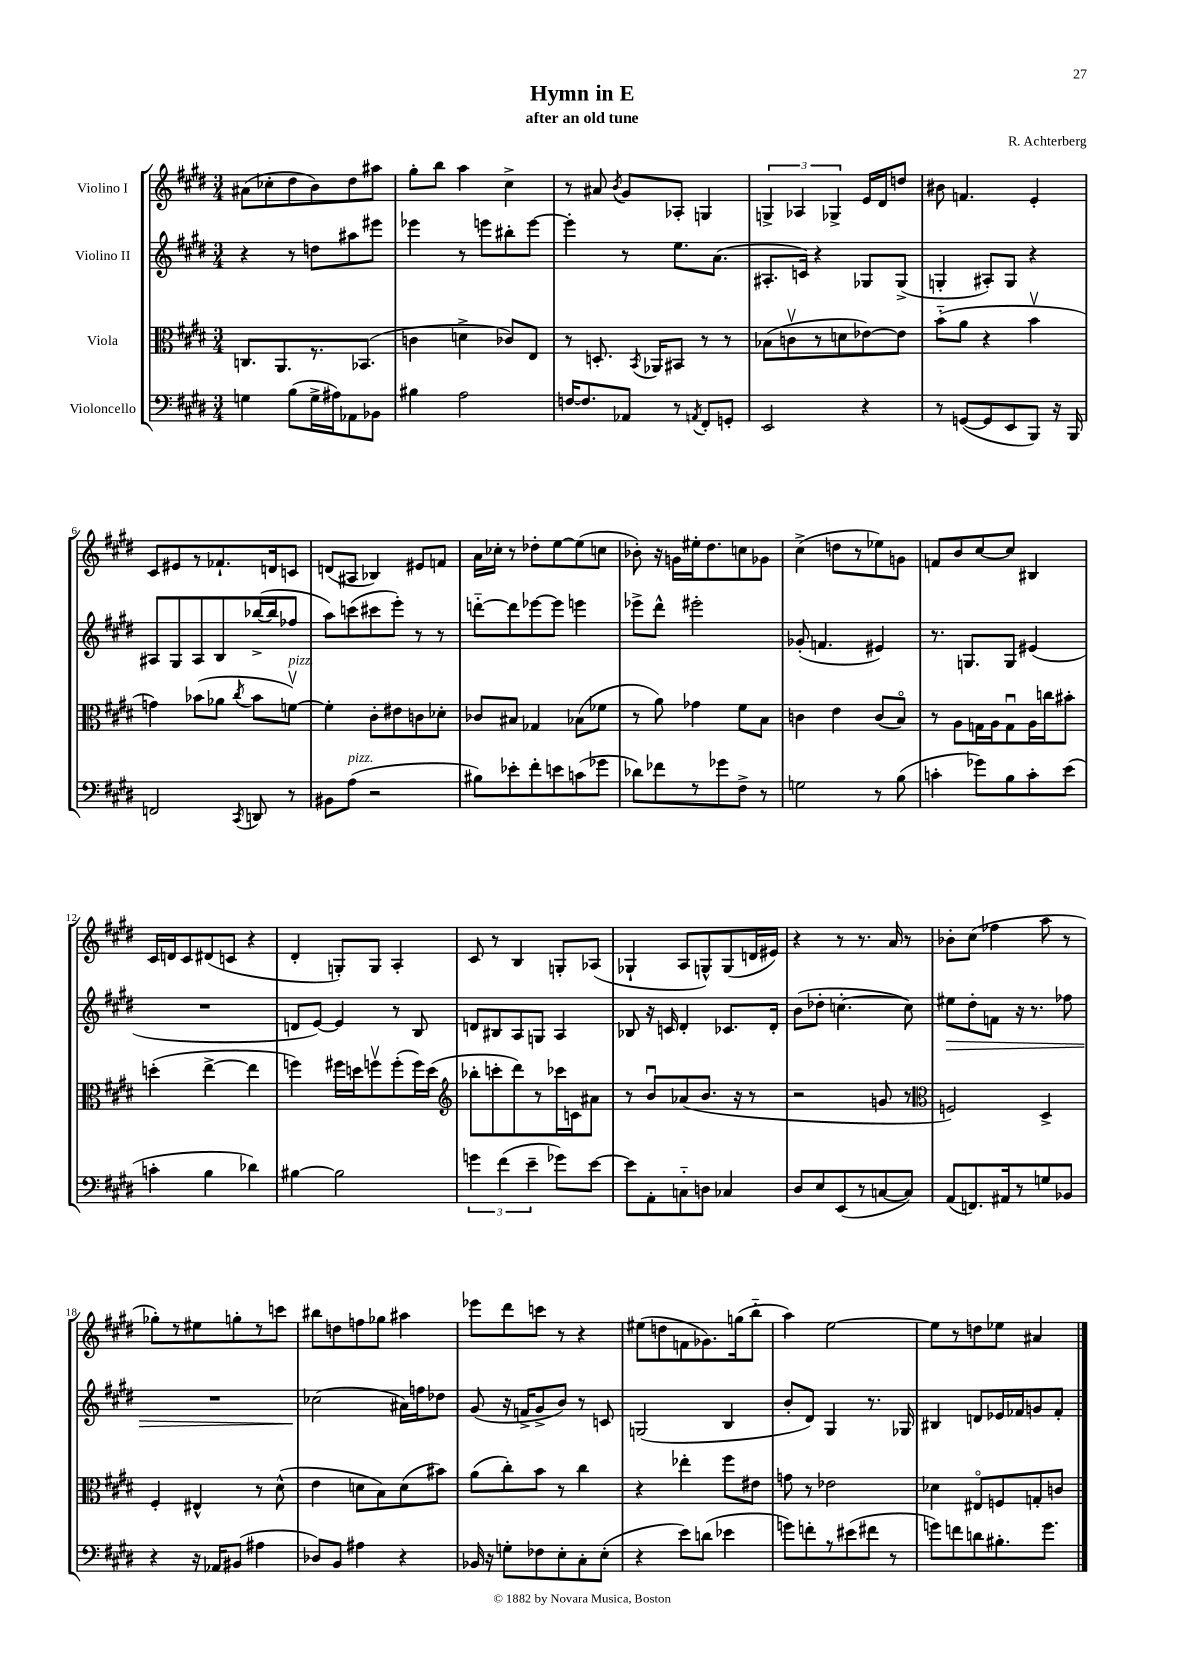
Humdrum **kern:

**kern	**kern	**kern	**kern
*staff4	*staff3	*staff2	*staff1
*clefF4	*clefC3	*clefG2	*clefG2
*k[f#c#g#d#]	*k[f#c#g#d#]	*k[f#c#g#d#]	*k[f#c#g#d#]
*M3/4	*M3/4	*M3/4	*M3/4
4G\	8.C/L	4r	(8a#\L
.	.	.	8cc-'\
.	8.AA/	.	.
(8B\L	.	8r	8dd#\
16G^\L	8.r	8dd\L	8b\)
16A#\J)	.	.	.
8AA-\	.	8aa#\	8dd#\
.	(8.BB-/J	.	.
8BB-\J	.	8eee#\J	8aa#\J
=	=	=	=
4B#\	4c\	4eee-\	8gg#'\L
.	.	.	8bb\J
2A\	4d^\	8r	4aa\
.	.	8eee\L	.
.	8c-/L)	8bb#'\	4cc#^\
.	8E/J	[8eee\J	.
=	=	=	=
[16F/LK	8r	4eee'\]	8r
8.F/]	.	.	.
.	8.D'/	.	8a#/
.	.	.	8qb/
8AA-/J	.	8r	8g#/L
.	8qBB/	.	.
.	16AA-/LK	.	.
8r	8BB#/J	8.ee\L	8A-'/J
8qAA/	.	.	.
8FF#'/L	8r	.	4G/
.	.	(8.a\J	.
8GG'/J	8r	.	.
=	=	=	=
2EE/	(8B-\L	8.A#'/L	6G^/
.	8cv\	.	.
.	.	.	6A-/
.	.	16c/Jk)	.
.	8r	4r	.
.	.	.	6G-^/
.	8d\	.	.
4r	[8e-\)	8G-/L	16e/LL
.	.	.	16d#/J
.	8e-\]J	(8G-^/J	8dd/J
=	=	=	=
8r	(8b'~\L	4G'/	8b#\
([8GG/L	8a\J	.	4.f/
8GG/]	4r	8A#'/L)	.
8EE/	.	8G/J	.
8BBB/J)	4bv\	4r	4e'/
16r	.	.	.
16BBB/	.	.	.
=	=	=	=
2FF/	4g\)	8A#/L	8c#/L
.	.	8G#/	8e#/
.	(8b-\L	8A#/	8r
.	8a-\J	8B/	8.f-`/
8qCC#/	8qcc#/	.	.
8DD/	8b-\L	([16bb-^/L	.
.	.	16bb-/]J	16d/k
8r	[8fv\J)	8ff-/J	8c/J
=	=	=	=
8BB#\L	4f'\]	8aa\L)	(8d/L
(8A\J	.	(8ccc\	8A#/J
2r	8c#'\L	8ccc#\	4B-/)
.	8e#\	8eee'\J)	.
.	8c\	8r	8e#/L
.	8d-'\J	8r	8f/J
=	=	=	=
8B#\L)	8c-/L	[8ddd'~\L	16a\LL
.	.	.	16cc-'\JJ
8e-'\	8B#/J	8ddd\]	8r
8f#'\	4G-/	[8eee-\	8dd-'\L
8e\	.	8eee-\]J	[8ee\
(8c\	(8B-\L	4eee\	(8ee\]
8g-\J	8f-\J	.	8cc\J
=	=	=	=
8d-\L)	8r	8eee-^\L	8b-'\)
8f-\	8a\)	8ddd#^^\J	16r
.	.	.	16g\LL
8r	4g-\	2eee#'\	16ee#'\J
.	.	.	8.dd#\
8g-\	.	.	.
8F#^\J	8f#\L	.	8cc\
8r	8B\J	.	8g-\J
=	=	=	=
2G\	4c\	(8g-'/	(4cc#^\
.	.	4.f/	.
.	4e\	.	8dd\L
.	.	.	8r
8r	(8c/L	4e#/)	8ee-\)
(8B\	8Bo/J)	.	8g\J
=	=	=	=
4c'\	8r	8.r	8f/L
.	8A\L	.	8b/
.	.	8.G/L	.
8g-\L)	16G\L	.	[8cc#/
.	16A\J	.	.
8B\	8Gu\	8G/J	8cc#/]J
8c'\	16A\L	(4e#/	4B#/
.	16cc\J	.	.
(8e\J	8b#'\J	.	.
=	=	=	=
4c'\	(4dd'\	2.r	16c#/LL
.	.	.	16d/J
.	.	.	8c#/
4B\	[4ee^\	.	(8d#/
.	.	.	8c/J
4d-\)	4ee\]	.	4r
=	=	=	=
[4B#\	4ff\)	8d/L	4d#'/
.	.	[8e/J)	.
2B#\]	16ff#\LL	4e/]	8G'/L)
.	16dd\J	.	.
.	8ffv\	.	8G/J
.	(8ff'\	8r	4A'/
.	16ff\L)	8B/	.
.	(16dd\JJ	.	.
=	=	=	=
*	*clefG2	*	*
6g\	8bb-'\L	8d/L	8c#/
.	8ccc'\	8B#/	8r
(6f#\	.	.	.
.	8ddd#\)	8A/	4B/
6e~\	.	.	.
.	8r	8G/J	.
8g-\L)	16ccc-\L	4A/	8G'/L
.	16c\J	.	.
[8e\J	8a#\J	.	(8A-/J
=	=	=	=
8e\]L	8r	8B-/	4G-`/
8AA'\	8bu/L	16r	.
.	.	16c/	.
8C'~\	(8a-/	4d#'/	8A/L
8D\J	8.b/J	.	8G^^/)
4C-/	.	8.c-/L	(8G/
.	16r	.	.
.	8r	.	16d/L
.	.	16d#'/Jk	16e#/JJ)
=	=	=	=
8D#/L	2r	(8b\L	4r
8E/	.	8dd-'\J	.
(8EE/	.	[4.cc'\	8r
8r	.	.	8.r
[8C/	8g/	.	.
.	.	.	16a/
8C/]J)	8r	8cc\])	8r
=	=	=	=
*	*clefC3	*	*
(8AA/L	2F/)	8ee#\L	8b-'\L
8.FF/)	.	8dd#'\	(8cc#\J
.	.	8f\J	4ff-\
16AA#/k	.	.	.
8r	.	16r	.
.	.	8.r	.
8G/	4D#^/	.	8aa\
8BB-/J	.	8ff-\	8r
=	=	=	=
4r	4F#'/	2.r	8gg-'\L)
.	.	.	8r
16r	4E#^^/	.	8ee#\
16AA-/LK	.	.	.
(8BB#/J	.	.	8gg'\
4A#\	8r	.	8r
.	(8d#^^\	.	8ccc\J
=	=	=	=
8D-/L)	4e\	(2cc-\	8bb#\L
8BB/J	.	.	8dd\
4A#\	8d\L	.	8ff\
.	8B\)	.	8gg-\J
4r	(8d\	16a#\LL)	4aa#\
.	.	16ff\J	.
.	8b#\J)	8dd-\J	.
=	=	=	=
16BB-/	(8a\L	(8g#/	8eee-\L
16r	.	.	.
8G'\L	8cc#'\)	16r	8ddd#\
.	.	16f^/LK	.
8F-\	8b\J	8g#^/	8ccc\J
8E'\	8r	8b/J)	8r
8C#'\	4cc#\	8r	4r
(8E'\J	.	8c/	.
=	=	=	=
4r	4r	(2G/	(8ee#\L
.	.	.	8dd\
8e\L)	4ee-'\	.	8f\
(8d\J	.	.	8.g-\)
4e-\	8ff#\L	4B/	.
.	.	.	(16gg\k
.	8e#\J	.	8bb'~\J
=	=	=	=
8g\L)	8g\	8b'/L	4aa\)
8f'\	8r	8d#/J)	.
8r	2e-\	4G#/	[2ee\
(8e#\	.	.	.
8f#\J	.	8.r	.
8r	.	.	.
.	.	16G-/	.
=	=	=	=
8g\L)	4d-\	4B#/	8ee\]L
8f\	.	.	8r
8d\	8E#o/L	8d/L	8dd\
8.B#'\	8F/	16e-/L	8ee-\J
.	.	16f-/J	.
.	8G'/	8g/	4a#/
8.g\J	.	.	.
.	8c/J	8f-'/J	.
==	==	==	==
*-	*-	*-	*-
